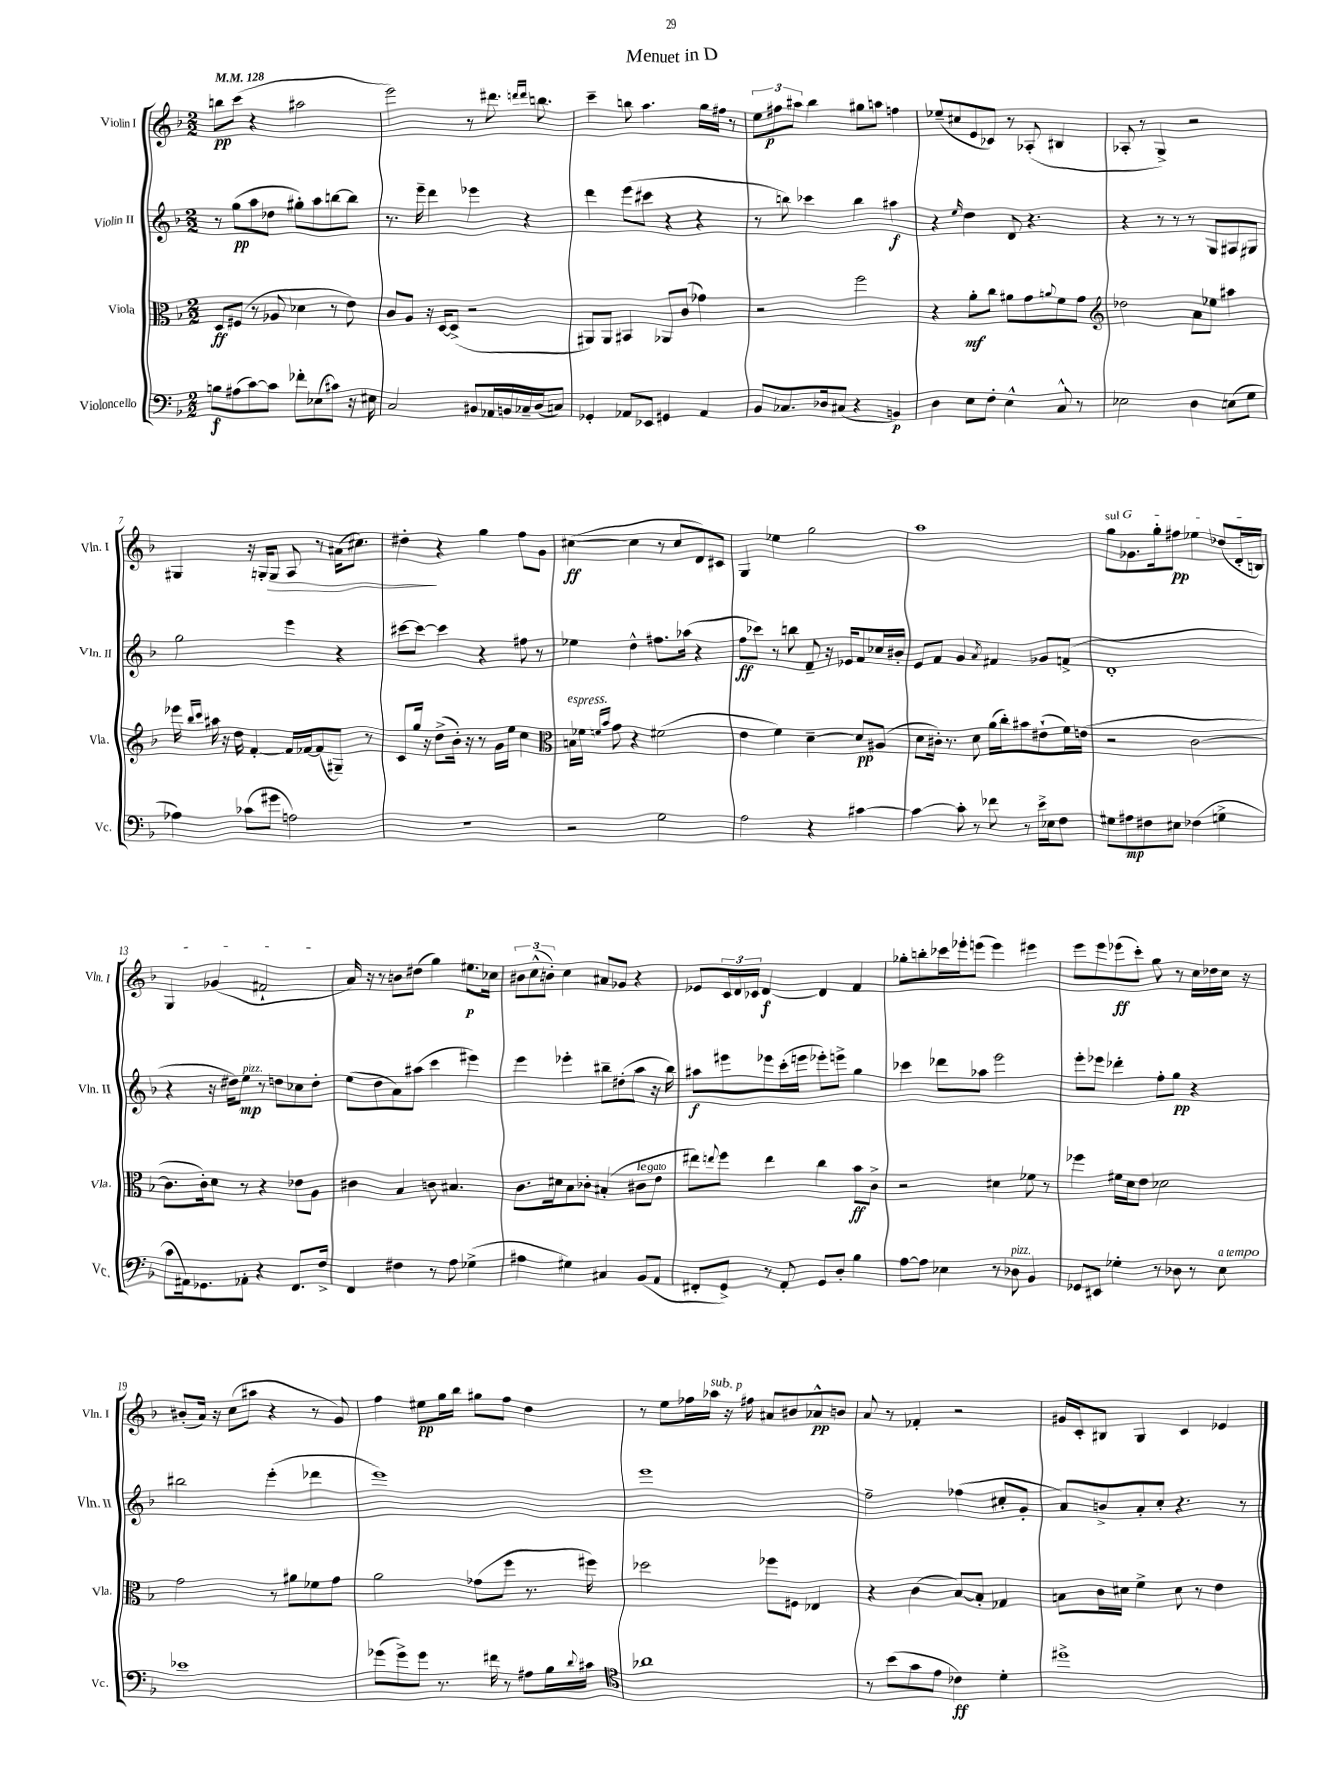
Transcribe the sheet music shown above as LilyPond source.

\header { title = "Menuet in D" }
<<
\new StaffGroup <<
\new Staff = "s0" \with { instrumentName = "Violin I" shortInstrumentName = "Vln. I" } {
    \clef treble \key f \major \numericTimeSignature \time 2/2 \tempo 4 = 128
    b''8\pp c'''8( r4 ais''2 |
    e'''2) r8 dis'''8. \grace { d'''16 d'''16 } b''8. |
    c'''4-- b''8 a''4. g''16 fis''16 r8 |
    \tuplet 3/2 { e''8 fis''8\p ais''8 } bes''4 gis''8 a''8 f''4 |
    ees''8--( cis''8 e'8 ces'8) r8 aes8-.( bis4 |
    aes8-. r8 g4->) r2 |
    gis4 r16 g16-. g8\> a8 r8 ais'16( cis''8.) |
    dis''4-.\! r4 g''4 f''8 g'8 |
    cis''4~\ff( cis''4 r8 cis''8 d'8) cis'8 |
    g4 ees''4 g''2 |
    a''1 |
    \once \override TextSpanner.bound-details.left.text = \markup { \italic "sul G" } g''8\startTextSpan ges'8. g''16-. fis''8\pp ees''4 des''8( d'16-. b16) |
    g4 ges'4( fis'2-!\stopTextSpan |
    a'16) r16 r8 b'8 dis''8( g''4) eis''8.\p ces''16 |
    \tuplet 3/2 { bis'8 c''8-^( b'8-.) } c''4 ais'8 ges'8 r4 |
    ees'8 \tuplet 3/2 { c'16 d'16 ces'16 } d'4~\f d'4 f'4 |
    ges''8-. b''8-. ces'''16 ees'''16-. e'''8( e'''4) eis'''4 |
    e'''8 e'''8 ees'''8\ff( c'''8-.) g''8 r8 c''16 des''16 c''16 r16 |
    bis'8-.( a'16) r16 c''8( ais''8 r4 r8 g'8) |
    f''4 eis''8\pp g''16 bes''16 gis''8 f''8 d''4 |
    r8 e''8 fes''16 aes''16^\markup { \italic "sub. p" } r16 fis''16 ais'8 bis'8 aes'8-^\pp b'8 |
    a'8 r8 fes'4-. r2 |
    gis'16 c'16-. bis8 g4 c'4 ees'4 \bar "|." |
}
\new Staff = "s1" \with { instrumentName = "Violin II" shortInstrumentName = "Vln. II" } {
    \clef treble \key f \major \numericTimeSignature \time 2/2
    r8 g''8\pp( a''8 des''8 gis''8-.) a''8 b''8~ b''8 |
    r8. e'''16-- d'''4 ees'''4 r4 |
    d'''4 e'''8( cis'''8 r4 r4 |
    r8 b''8) ces'''4 b''4 ais''4\f |
    r4 \grace { e''16 } d''4 d'8 r4. |
    r4 r8 r8 r8 g8 ais8 gis8 |
    g''2 e'''4 r4 |
    cis'''8~ cis'''8~ cis'''4 r4 fis''8 r8 |
    ees''4 d''4-^ fis''8. aes''16( r4 |
    f''8\ff ces'''8) r8 b''8 f'8-- r16 ees'16 f'8 ces''16 bis'16-. |
    e'8 f'8 g'4 \acciaccatura { a'8 } fis'4 ges'8 f'8->( |
    d'1-. |
    r4 r16 dis''16) e''8\mp^\markup { \italic "pizz." } r8 d''8 ces''8 d''8-. |
    e''8( d''8 a'8) ais''8( c'''4 eis'''4) |
    e'''4 ees'''4-. bis''8-- dis''8-.( a''8 r16 bis''16) |
    ais''8\f eis'''8 ees'''8 c'''16-.( e'''16 ees'''8-.) e'''8-> g''4 |
    ces'''4 des'''8 aes''8 e'''2 |
    e'''8-. ees'''8 des'''4-. f''8-. g''8\pp r4 |
    bis''2 e'''4-.( des'''4 |
    e'''1) |
    e'''1 |
    f''2-- fes''4( cis''8-. g'8-. |
    a'8) b'8-> a'8-. c''8-. r4. r8 \bar "|." |
}
\new Staff = "s2" \with { instrumentName = "Viola" shortInstrumentName = "Vla." } {
    \clef alto \key f \major \numericTimeSignature \time 2/2
    d8\ff fis8( r8 aes8 des'4 r8 e'8) |
    c'8 a8 r16 d16~ d8->( r2 |
    ais,8) ais,8 bis,4 aes,8 c'8( ges'4) |
    r2 f''2 |
    r4 a'8-.\mf c''8 ais'8 g'8 \appoggiatura { a'8 } f'8 g'8 |
    \clef treble des''2 a'8 ees''8 ais''4 |
    ees'''16 \grace { bes''16 c'''16 } ais''16 r16 d''16 f'4~-. f'16 fes'16~ fes'8( gis8--) r8 |
    c'8 g''16 r16 d''8->( bes'16-.) r16 r8 g'16 e''16 c''4 |
    \clef alto b16^\markup { \italic "espress." } fes'16 \grace { f'16 bes'16 } g'8 r4 fis'2( |
    e'4 f'4) d'4~-- d'8\pp ais8( |
    d'8 cis'16-.) r8. d'8 a'16( c''16-.) bis'8 eis'8-!( f'16) e'16( |
    r2 c'2~ |
    c'8. c'16-.) d'8 r8 r4 ees'8 a8 |
    cis'4 bes4 c'8 bis4. |
    c'8. dis'16 bes8 ces'8-. bis4-.( cis'8^\markup { \italic "legato" } e'8 |
    eis''8) \appoggiatura { e''8 } f''8 e''4 c''4 bes'8\ff c'8-> |
    r2 dis'4 fes'8 r8 |
    fes''4 fis'16 d'16 e'8 des'2 |
    g'2 r8 ais'8 fes'8 g'8 |
    a'2 ges'8( f''8 r8. fis''16) |
    des''2 fes''8 fis8 ees4 |
    r4 c'4( bes8~) bes8-. ges4 |
    b8 c'16 dis'16 f'4-> dis'8 r8 e'4 \bar "|." |
}
\new Staff = "s3" \with { instrumentName = "Violoncello" shortInstrumentName = "Vc." } {
    \clef bass \key f \major \numericTimeSignature \time 2/2
    b8\f ais8( c'8~) c'8 fes'8-. ees8( cis'8) r16 eis16 |
    c2 bis,8 aes,16 b,16 ces16-- d16( c8) |
    ges,4-. aes,8 ees,8 gis,4 aes,4 |
    bes,8 ces8. des16 cis8( r4 b,4\p) |
    d4 e8 f8-. e4-^ c8-^ r8 |
    ees2 d4 e8( g8 |
    aes4) ces'8( gis'8 a2) |
    r1 |
    r2 g2 |
    a2 r4 cis'4~ |
    cis'4~ cis'8-. r8 fes'8 r8 e'16-> ees16 f8 |
    gis8 ais8\mp fis8 eis8 fes4( g4-> |
    c'8 ais,16) ges,8. aes,8-. r4 f,8. f16-> |
    f,4 fis4 r8 a8 ges4->( |
    ais4 gis4) cis4 bes,8( a,8 |
    fis,8-. g,8->) r8 a,8-. g,8 d8-. bes4 |
    a8~ a8 ees4 r8 des8^\markup { \italic "pizz." } bes,4 |
    ges,8 eis,8 ges4-. r8 des8 r8 e8^\markup { \italic "a tempo" } |
    ees'1 |
    ges'8( ges'8->) ges'8 r8. fis'16 r8 ais8 bes16 \appoggiatura { d'8 } cis'16 |
    \clef tenor aes'1 |
    r8 bes'8( g'8 e'8 ces'4\ff) d'4-. |
    dis''1-> \bar "|." |
}
>>
>>
